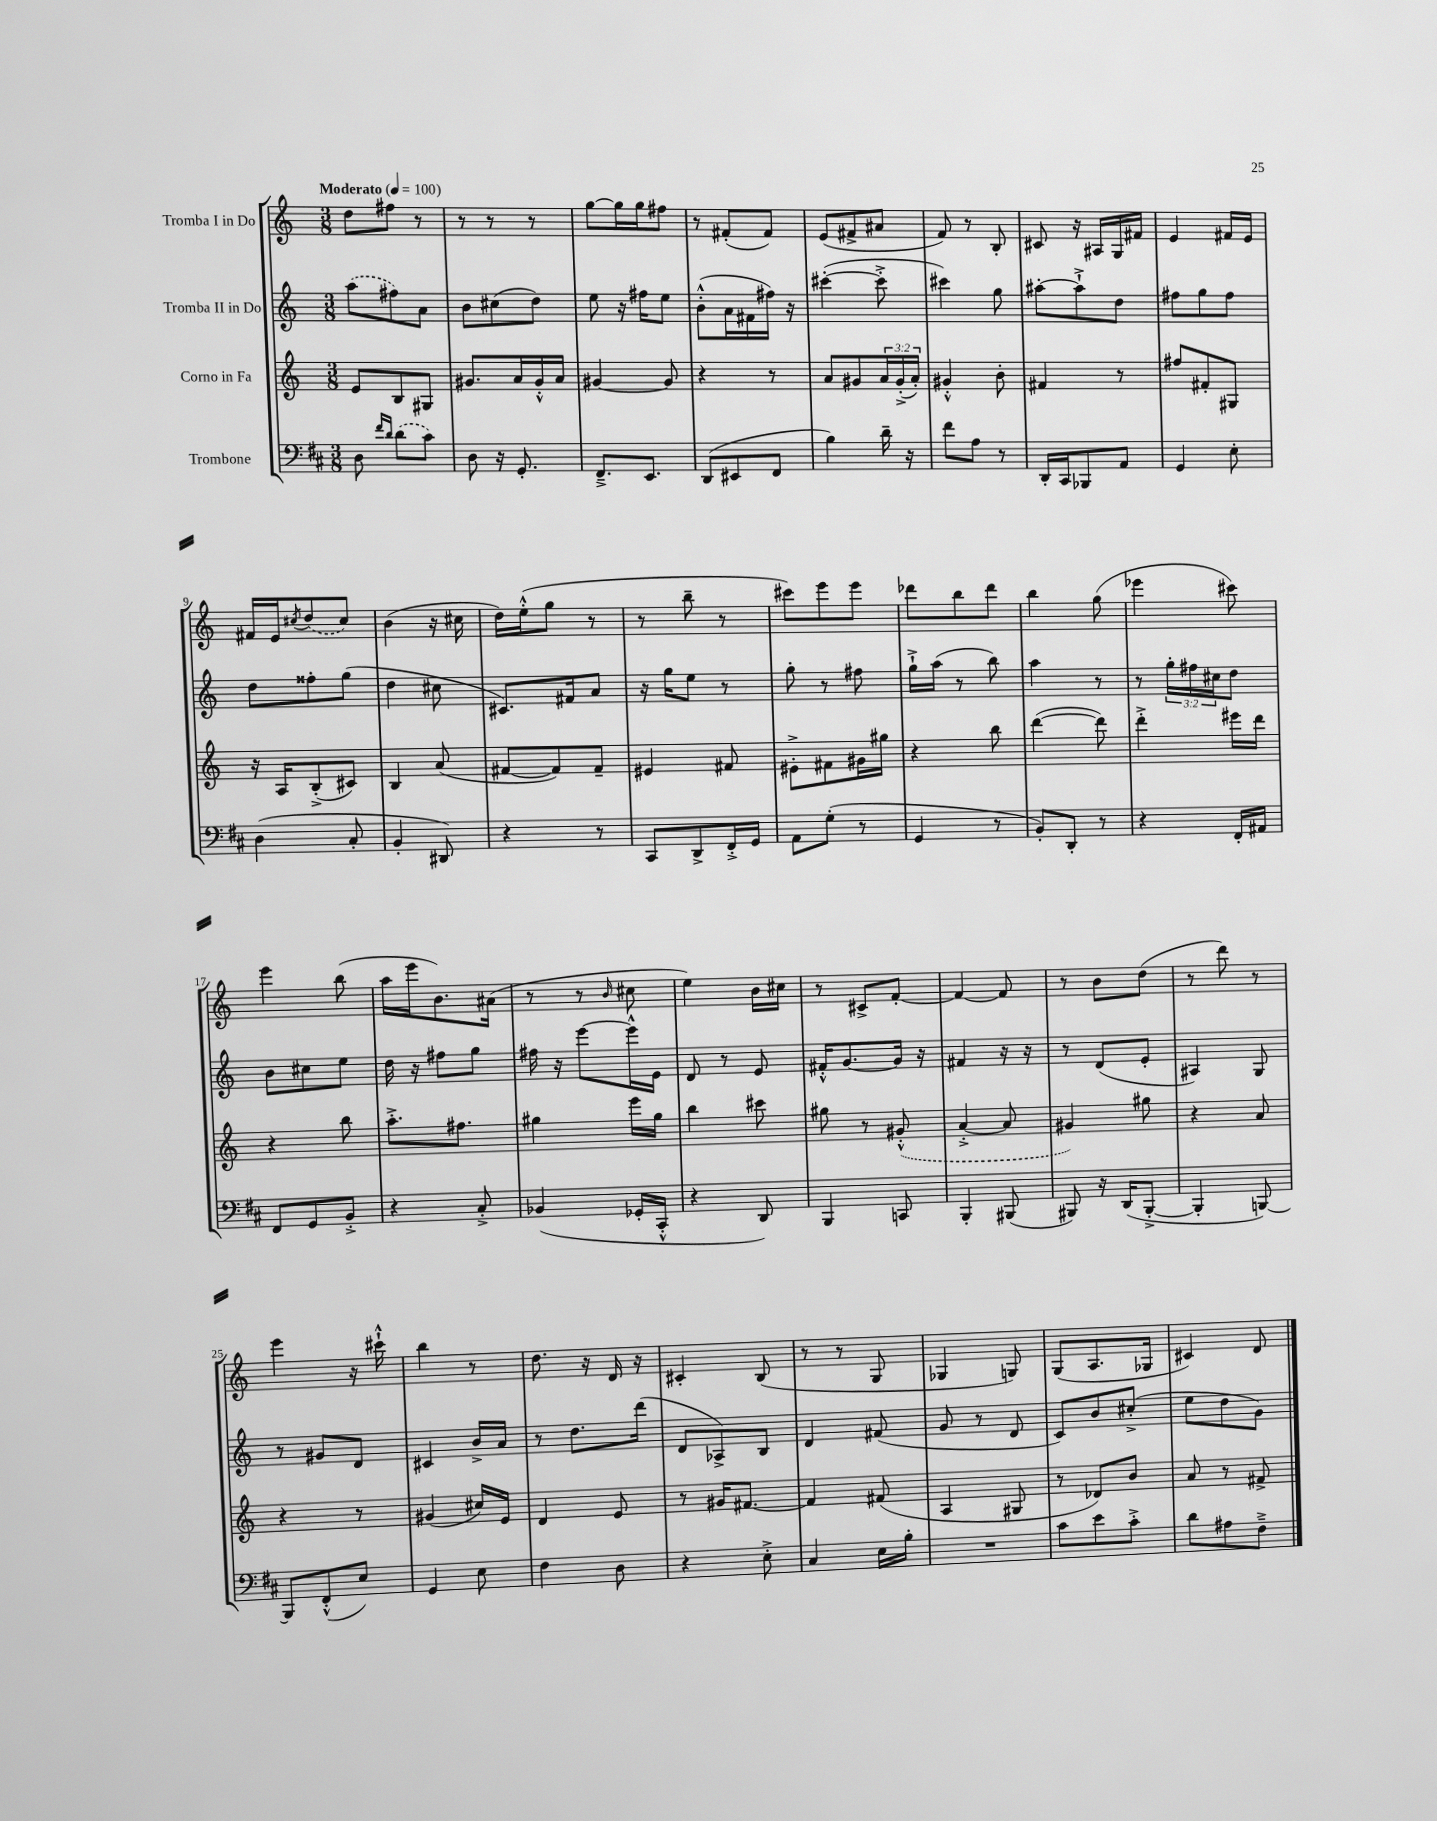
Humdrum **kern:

**kern	**kern	**kern	**kern
*staff4	*staff3	*staff2	*staff1
*clefF4	*clefG2	*clefG2	*clefG2
*k[f#c#]	*k[]	*k[]	*k[]
*M3/8	*M3/8	*M3/8	*M3/8
*MM100	*MM100	*MM100	*MM100
8D	8e	(8aa	8dd
16qqf#	.	.	.
16qqd	.	.	.
(8d	8B	8ff#)	8ff#
8c#)	8G#	8a	8r
=	=	=	=
8D	8.g#	8b	8r
16r	.	(8cc#	8r
8.GG'	16a	.	.
.	16g#'^^	8dd)	8r
.	16a	.	.
=	=	=	=
8.FF#~^	[4g#	8ee	[8gg
.	.	16r	16gg]
8.EE	.	16ff#	16gg
.	8g#]	8ee	8ff#
=	=	=	=
(8DD	4r	(8b'^^	8r
8EE#	.	16a	(8f#'
.	.	16f#	.
8FF#	8r	16ff#)	8f#)
.	.	16r	.
=	=	=	=
4B)	8a	([4ccc#'	(8e
.	8g#	.	8f#^
16d~	24a	8ccc#'^]	8a#
.	(24g#'^	.	.
16r	.	.	.
.	24a')	.	.
=	=	=	=
8f#	4g#'^^	4ccc#)	8f)
8A	.	.	8r
8r	8b'	8gg	8B'
=	=	=	=
16DD'	4f#	[8aa#'	8c#
16CC#	.	.	.
8BBB-	.	8aa#`^]	16r
.	.	.	16A#
8AA	8r	8dd	16G
.	.	.	16f#
=	=	=	=
4GG	8ff#	8ff#	4e
.	8f#'	8gg	.
8E'	8G#	8ff#	16f#
.	.	.	16e
=	=	=	=
(4D	16r	8dd	16f#
.	16A	.	16e
.	.	.	8qcc#
.	(8B'^	8ff##'	(8dd
8C#'	8c#)	(8gg	8cc#)
=	=	=	=
4BB'	4B	4dd	(4b
8DD#)	(8a	8cc#	16r
.	.	.	16cc#
=	=	=	=
4r	[8f#	8.c#)	16dd)
.	.	.	(16ee'^^
.	8f#])	.	8gg
.	.	16f#	.
8r	8f#~	8a	8r
=	=	=	=
8CC#	4e#	16r	8r
.	.	16gg	.
8DD^	.	8ee	8bb~
16FF#'^	8f#	8r	8r
16GG	.	.	.
=	=	=	=
8AA	8e#'^	8gg'	8ccc#)
(8G'	8f#	8r	8eee
8r	16g#	8ff#	8eee
.	16gg#	.	.
=	=	=	=
4GG	4r	16gg`^	8ddd-
.	.	(16aa	.
.	.	8r	8bb
8r	8bb	8bb)	8ddd-
=	=	=	=
8BB')	([4ddd	4aa	4bb
8DD'	.	.	.
8r	8ddd])	8r	(8gg
=	=	=	=
4r	4ddd'^	8r	4eee-
.	.	24gg'	.
.	.	24ff#	.
.	.	24cc#	.
16FF#'	16eee#	8dd	8ccc#)
16AA#	16ddd	.	.
=	=	=	=
8FF#	4r	8b	4eee
8GG	.	8cc#	.
8BB'^	8bb	8ee	(8bb
=	=	=	=
4r	8.aa'^	16dd	16aa
.	.	16r	16eee
.	.	8ff#	8.b)
.	8.ff#	.	.
8C#'^	.	8gg	.
.	.	.	(16a#
=	=	=	=
(4BB-	4gg#	16ff#	8r
.	.	16r	.
.	.	[8eee	8r
.	.	.	16qqb
16GG-'	16eee	16eee^^]	8cc#
16CC#'^^	16gg#	16e	.
=	=	=	=
4r	4bb	8d	4ee)
.	.	8r	.
8DD)	8ccc#	8e	16b
.	.	.	16cc#
=	=	=	=
4BBB	8gg#	16f#'^^	8r
.	.	[8.g	.
.	8r	.	8c#^
8CC	(8g#'^^	16g]	[8f'
.	.	16r	.
=	=	=	=
4BBB'	[4a'^	4f#	4f_
(8BBB#	8a]	16r	8f]
.	.	16r	.
=	=	=	=
8BBB#)	4g#)	8r	8r
16r	.	(8d	8b
(16DD	.	.	.
[8BBB#'^	8gg#	8e'	(8dd
=	=	=	=
4BBB#']	4r	4A#)	8r
.	.	.	8ddd)
[8BBB)	8a	8G	8r
=	=	=	=
8BBB]	4r	8r	4eee
(8FF#'^^	.	8g#	.
8E)	8r	8d	16r
.	.	.	16ccc#`^^
=	=	=	=
4GG	(4g#	4c#	4bb
8E	16cc#)	16b^	8r
.	16e	16a	.
=	=	=	=
4F#	4d	8r	8.dd
.	.	8.dd	.
.	.	.	16r
8D	8e	.	16d
.	.	(16ddd	16r
=	=	=	=
4r	8r	8d	4c#'
.	16g#	8A-^)	.
.	[8.f#	.	.
8E'^	.	8B	(8B
=	=	=	=
4C#	4f#]	4d	8r
.	.	.	8r
16E	(8f#	(8f#	8G
16B'	.	.	.
=	=	=	=
4.r	4A	8g	4G-
.	.	8r	.
.	8G#	8d	8G)
=	=	=	=
8c#	8r	8c)	(8G
8e	8d-)	8b	8.A
8c#'^	8b	(8cc#'^	.
.	.	.	16G-
=	=	=	=
8d	8a	8ee	4c#)
8A#	8r	8dd	.
8F#~^	8f#^	8g)	8d
==	==	==	==
*-	*-	*-	*-
